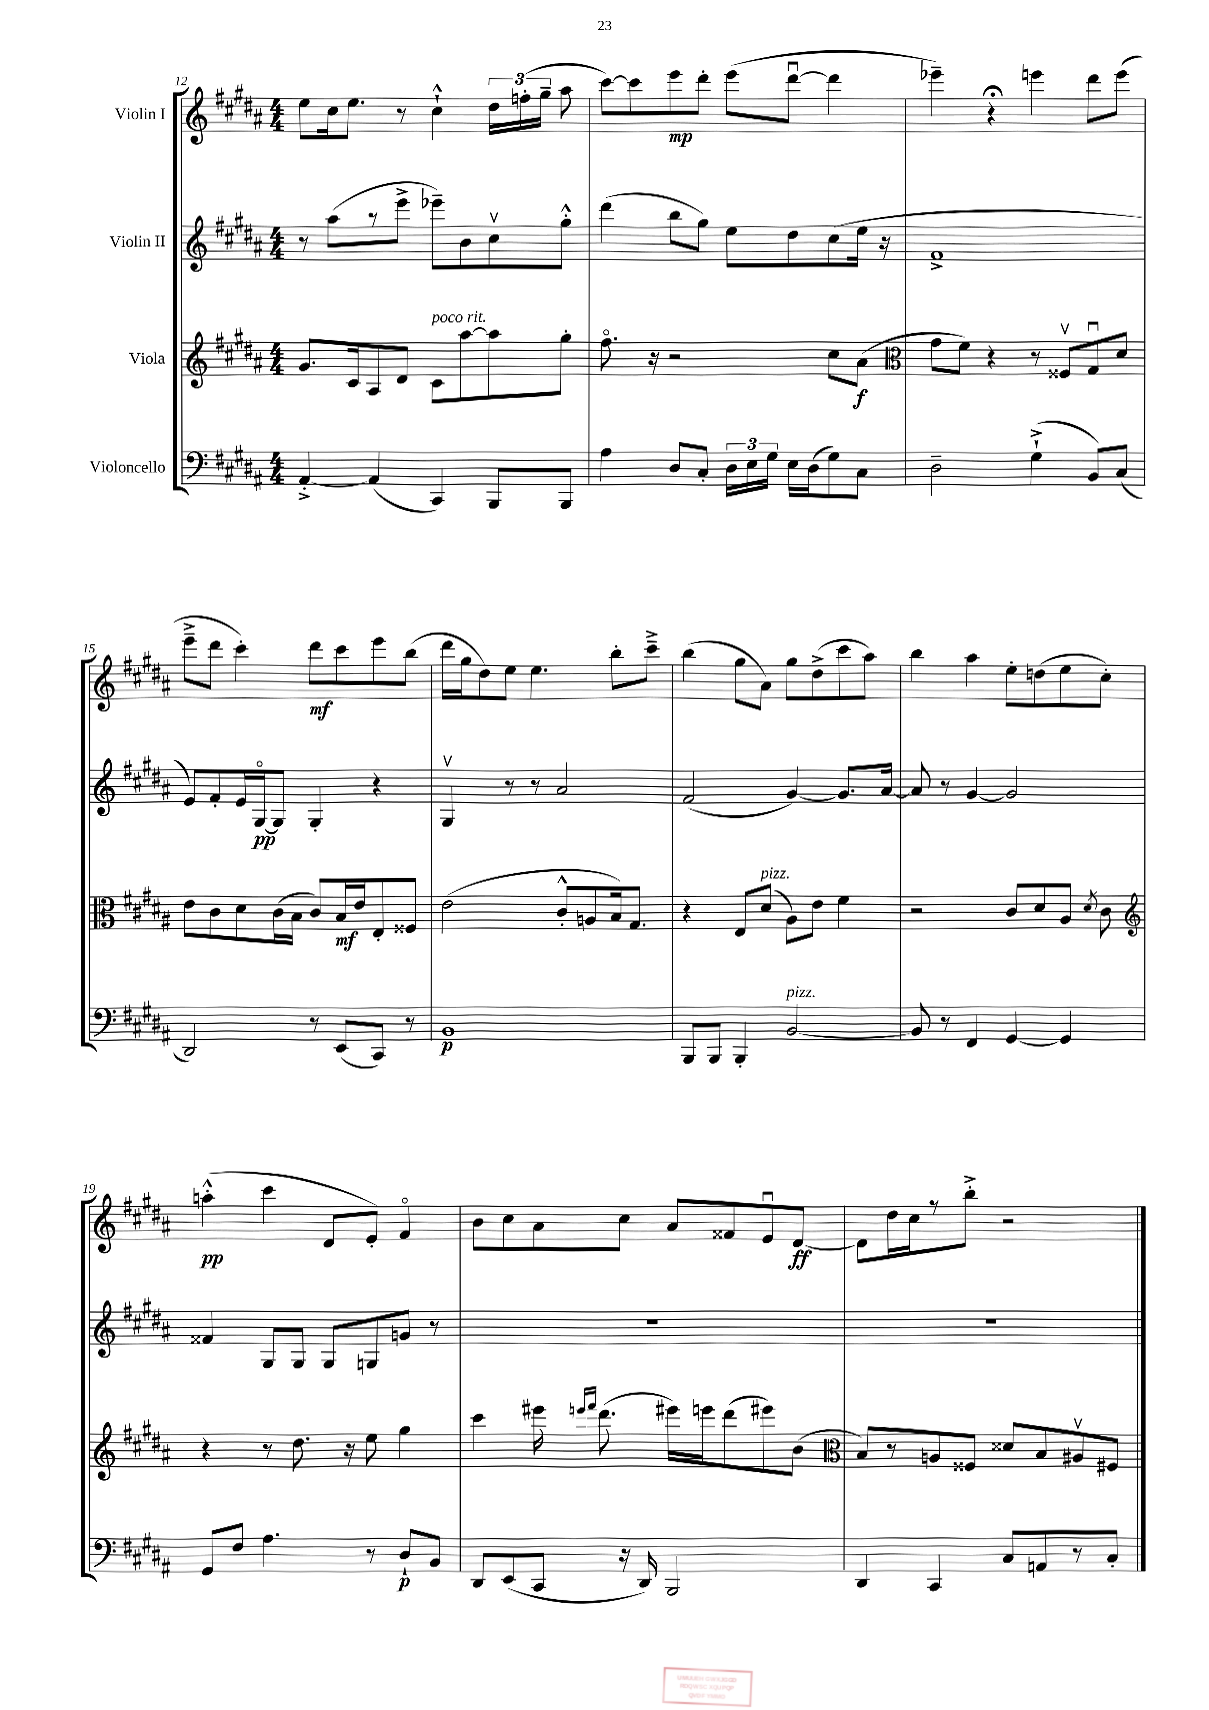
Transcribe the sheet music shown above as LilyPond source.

<<
\new StaffGroup <<
\new Staff = "s0" \with { instrumentName = "Violin I" } {
    \clef treble \key b \major \numericTimeSignature \time 4/4
    \autoBeamOff e''8[ cis''16 e''8.] r8 cis''4-!-^ \tuplet 3/2 { dis''16[ f''16-.( gis''16]-- } ais''8 |
    cis'''8[~) cis'''8 e'''8\mp dis'''8]-. e'''8[( dis'''8]~\downbow dis'''4 |
    ees'''4--) r4\fermata e'''4 dis'''8[ e'''8]( |
    e'''8[---> dis'''8] cis'''4-.) dis'''8[\mf cis'''8 e'''8 b''8]( |
    dis'''16[ gis''16 dis''8) e''8] e''4. b''8[-. cis'''8]---> |
    b''4( gis''8[ ais'8]) gis''8[ dis''8->( cis'''8 ais''8]) |
    b''4 ais''4 e''8[-. d''8( e''8 cis''8]-.) |
    a''4-.-^\pp( cis'''4 dis'8[ e'8]-.) fis'4\flageolet |
    b'8[ cis''8 ais'8 cis''8] ais'8[ fisis'8 e'8\downbow dis'8]~\ff |
    dis'8[ dis''16 cis''16 r8 b''8]-.-> r2 \bar "|." |
}
\new Staff = "s1" \with { instrumentName = "Violin II" } {
    \clef treble \key b \major \numericTimeSignature \time 4/4
    \autoBeamOff r8 ais''8[( r8 e'''8]-> ees'''8[--) b'8 cis''8\upbow gis''8]-.-^ |
    dis'''4( b''8[ gis''8]) e''8[ dis''8 cis''8( e''16] r16 |
    fis'1-> |
    e'8[) fis'8-. e'16 gis16~\flageolet\pp gis8] gis4-. r4 |
    gis4\upbow r8 r8 ais'2 |
    fis'2( gis'4~) gis'8.[ ais'16]~ |
    ais'8 r8 gis'4~ gis'2 |
    fisis'4 gis8[ gis8] gis8[ g8 g'8] r8 |
    R1 |
    R1 \bar "|." |
}
\new Staff = "s2" \with { instrumentName = "Viola" } {
    \clef treble \key b \major \numericTimeSignature \time 4/4
    \autoBeamOff gis'8.[ cis'16 ais8 dis'8] cis'8[^\markup { \italic "poco rit." } ais''8~ ais''8 gis''8]-. |
    fis''8.\flageolet r16 r2 cis''8[ ais'8]\f( |
    \clef alto gis'8[ fis'8]) r4 r8 fisis8[\upbow gis8\downbow dis'8] |
    e'8[ cis'8 dis'8 cis'16( b16] cis'8[) b16\mf e'16 e8-. fisis8] |
    e'2( cis'8[-.-^ a8 b16) gis8.] |
    r4 e8[ dis'8]^\markup { \italic "pizz." }( ais8[) e'8] fis'4 |
    r2 cis'8[ dis'8 ais8] \acciaccatura { dis'8 } cis'8 |
    \clef treble r4 r8 dis''8. r16 e''8 gis''4 |
    cis'''4 eis'''16 \grace { e'''16[ fis'''16] } dis'''8.( eis'''16[) e'''16 dis'''8( eis'''8) b'8]( |
    \clef alto b8[) r8 a8 fisis8] disis'8[ b8 ais8\upbow fis8] \bar "|." |
}
\new Staff = "s3" \with { instrumentName = "Violoncello" } {
    \clef bass \key b \major \numericTimeSignature \time 4/4
    \autoBeamOff ais,4~-.-> ais,4( cis,4) b,,8[ b,,8] |
    ais4 dis8[ cis8]-. \tuplet 3/2 { dis16[ e16 gis16] } e16[ dis16( gis8) cis8] |
    dis2-- gis4-!->( b,8[) cis8]( |
    dis,2) r8 e,8[( cis,8]) r8 |
    b,1\p |
    b,,8[ b,,8] b,,4-. b,2~^\markup { \italic "pizz." } |
    b,8 r8 fis,4 gis,4~ gis,4 |
    gis,8[ fis8] ais4. r8 dis8[-!\p b,8] |
    dis,8[ e,8( cis,8] r16 dis,16) b,,2 |
    dis,4 cis,4 cis8[ a,8 r8 cis8]-. \bar "|." |
}
>>
>>
\layout { \context { \Score currentBarNumber = #12 } }
